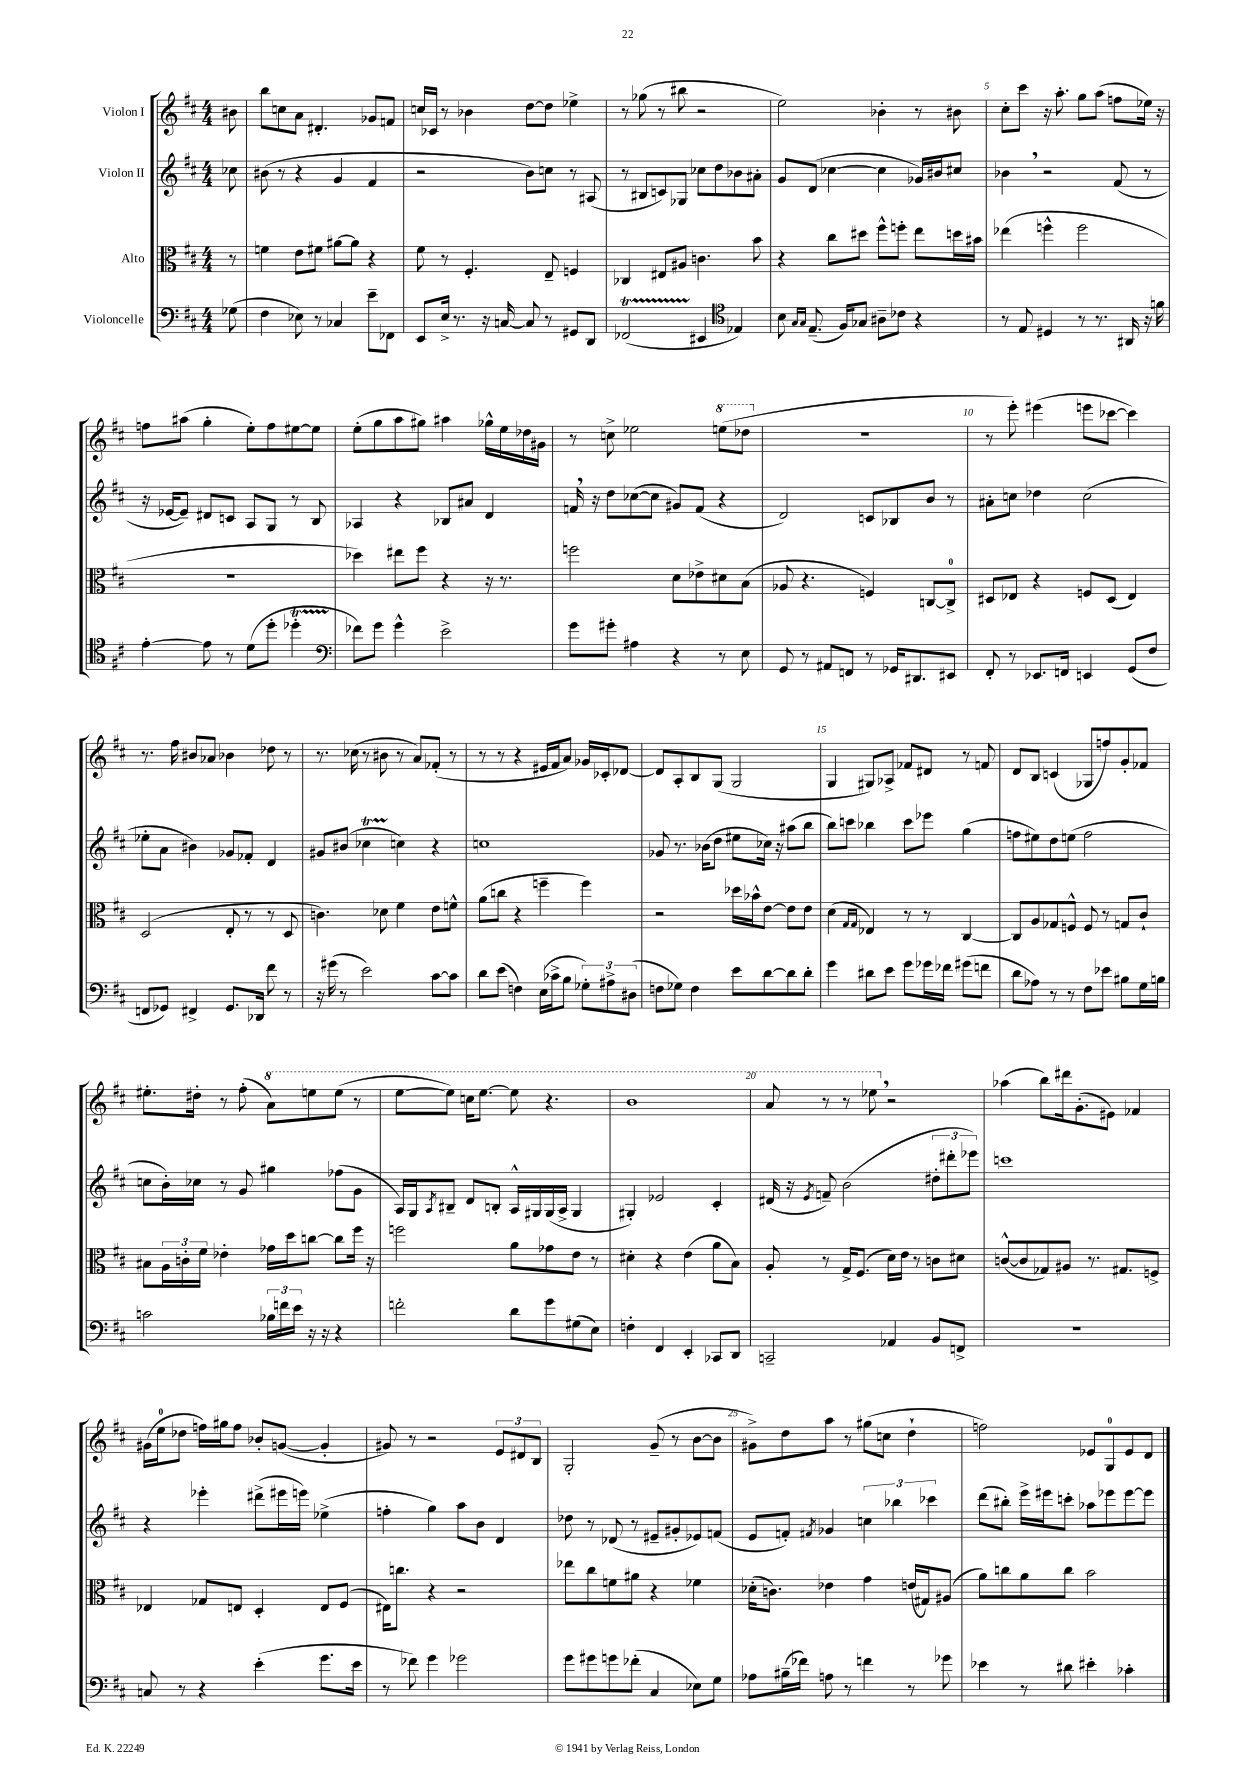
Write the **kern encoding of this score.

**kern	**kern	**kern	**kern
*part4	*part3	*part2	*part1
*staff4	*staff3	*staff2	*staff1
*I"Violoncelle	*I"Alto	*I"Violon II	*I"Violon I
*clefF4	*clefC3	*clefG2	*clefG2
*k[f#c#]	*k[f#c#]	*k[f#c#]	*k[f#c#]
*M4/4	*M4/4	*M4/4	*M4/4
=	=	=	=
(8G-X\	8r	8cc-X\	8b#X\
=1	=1	=1	=1
4F#\	4fn\	(8b#X\	8bb\L
.	.	8r	8ccn\
8E-X\)	8e\L	4r	8a\J
8r	8f#X\J	.	4.d#X'/
4C-X/	[8a#X\L	4g/	.
.	8a#\J]	.	.
8e~\L	4r	4f#/	8g-X/L
8FF-X\J	.	.	8fn/J
=2	=2	=2	=2
8EE/L	8f#\	2r	16ccn/LL
.	.	.	16c-X/JJ
16E^/Jk	8r	.	8r
8.r	.	.	.
.	4.F#'/	.	4b-X\
16r	.	.	.
[16Cn/	.	.	.
8C/]	.	8b\L)	[8dd\L
8r	8E~/	8ccn\J	8dd\J]
8GG#X/L	4Fn/	8r	4ee-X^\
8DD/J	.	(8A#X/	.
=3	=3	=3	=3
(2FF-XT/	4C-X/	8r	8r
.	.	8B#X/L	(8gg-X\
.	8E#X/L	8cn/)	8r
.	8A#X/J	8G-X/J	8bb#X\
4EE#X/	4.cn\	8cc-X\L	2r
.	.	8dd\	.
*clefC4	*	*	*
4E-X/)	.	8b-X\	.
.	8b\	8a#X'\J	.
=4	=4	=4	=4
8B\	4r	8g/L	2ee\)
16qqG/LL	.	.	.
16qqG/JJ	.	.	.
(8.E~/	.	(8d/J	.
.	8cc#\L	[4cc-X\	.
16F#/KL)	.	.	.
8G-X/J	8dd#X\J	.	.
8A#X~\L	8ff#^^\L	4cc-\]	4b-X'\
8c-X\J	8ffn'\J	.	.
4r	8ee\L	16g-X/LL)	8r
.	.	16b#X/J	.
.	16ddn\L	8cc#X/J	8b#X\
.	16b#X\JJ	.	.
=5	=5	=5	=5
8r	(4ee-X\	4b-X,\	8cc#'\L
8E/	.	.	8ccc#\J
4D#X/	4ffn^^\	2r	16r
.	.	.	8.aa'\
8r	2ff\	.	8gg\L
8.r	.	.	(8aa\J
.	.	(8f#/	8ffn\L
16AA#X/	.	.	.
16r	.	8r	16ee-X\Jk)
16fn\	.	.	16r
!!LO:LB:g=z
=6	=6	=6	=6
[4e'\	1r	16r	8ffn\L
.	.	[16e-X/KL	.
.	.	8e-~/J])	(8aa#X\J
8e\]	.	8d#X/L	4gg'\
8r	.	8cn/J	.
(8d\L	.	8A/L	8ee'\L)
8dd'\J	.	8G/J	8ff\
4dd-XT'\	.	8r	[8ee#X\
.	.	8B/	8ee#\J]
=7	=7	=7	=7
*clefF4	*	*	*
8f-X\L)	4dd-X\)	4A-X/	(8ee'\L
8g\J	.	.	8gg\
4g^^\	8ee#X\L	4r	8aa\
.	8ff#\J	.	8gg#X\J)
2e^\	4r	8B-X/L	4aa#X\
.	.	8a#X/J	.
.	16r	4d/	16gg-X^^\LL
.	8.r	.	16ee\
.	.	.	16dd-X\
.	.	.	16g#X\JJ
=8	=8	=8	=8
8g\L	2ffn\	16fn,/	8r
.	.	16r	.
8g#X'\J	.	8dd\L	8ccn^\
4A#X\	.	([8cc-X\	2ee-X\
.	.	8cc-\J]	.
4r	8d\L	8g#X/L)	.
.	8e-X^\	(8f/J	.
*	*	*	*8va
8r	8d#X\	4r	(8eeen\L
8E\	(8B\J	.	8ddd-X\J
=9	=9	=9	=9
*	*	*	*X8va
8GG/	8A-X/	2d/)	1r
8r	4.r	.	.
8AA#X/L	.	.	.
8FFn/J	.	.	.
8r	4Fn/)	8cn/L	.
16GG-X/KL	.	8B-X/	.
8.DD#X/	.	.	.
.	[8Cn/L	8b/J	.
8EE#X/J	8C^/J]	8r	.
=10	=10	=10	=10
8FF#'/	8D#X/L	8a#X'\L	8r
8r	8E-X/J	8ccn\J	8eee'\)
8.EE-X/L	4r	4dd-X\	(4eee#X\
16FFn/Jk	.	.	.
4EEn/	8Fn/L	(2cc\	8eeen\L
.	(8D#/J	.	[8ccc-X\J
(8GG/L	4E-/)	.	4ccc-\])
8F#/J	.	.	.
!!LO:LB:g=z
=11	=11	=11	=11
8FFn/L	(2D/	8ee-X'\L	8.r
8GG-X/J)	.	8a\J	.
.	.	.	16ff#\
4FF#X^/	.	4b#X\)	8b#X/L
.	.	.	8a-X/J
8.GG-/L	8E'/	8g-X/L	4b-X\
.	8r	8f-X'/J	.
16DD-X/Jk	.	.	.
8f#\	8r	4d/	8dd-X\
8r	8D/	.	8r
=12	=12	=12	=12
16r	4.cn\)	8g#X/L	8.r
(16g#X\	.	.	.
8r	.	(8b#X/J	.
.	.	.	(16cc-X\
2e\)	.	4cc-XT\	8r
.	8d-X\	.	8b#X\
.	4f#\	4ccn\)	8r
.	.	.	8a/L)
[8c#\L	8e\L	4r	(8f-X'/J
8c#\J]	8fn^^\J	.	8r
=13	=13	=13	=13
8d\L	(8a\L	1ccn	8r
(8e\J	8ccn\J	.	8r
4Fn\)	4r	.	4r
(16E\LL	4ffn~\	.	16e#X/LL
16c-X^\J	.	.	16f#/J
8B\J	.	.	8a/J)
12G-X'\L)	4ff\)	.	16g-X/LL
.	.	.	16c-X'/J
12A#X^\	.	.	.
.	.	.	[8d-X/J
(12D#X\J	.	.	.
=14	=14	=14	=14
8Fn\L	2r	8g-X/	8d-/L]
8G-X\J)	.	8.r	8A'/
4F\	.	.	8B/
.	.	(16b-X\KL	.
.	.	8dd\J	(8G/J
8e\L	16dd-X\LL	8ee#X\L	2G/
.	16b-X^^\J	.	.
[8d\	[8e\J	16cc-X\Jk)	.
.	.	16r	.
8d\]	8e\L]	(8aa#X\L	.
8d'\J	8e\J	8bb\J	.
=15	=15	=15	=15
4g\	(4d\	8bb\L)	4G/
.	.	8cccn\J	.
.	16qqG/LL	.	.
.	16qqG/JJ	.	.
8d#X\L	4E-X/)	4bb-X\	8G#X/L)
8e\J	.	.	8A-X^/J
8g\L	8r	8ccc\L	8f-X/L
16g-X\L	8r	8eee-X\J	8d#X/J
16f-X\JJ	.	.	.
(8g#X\L	[4C#/	(4gg\	8r
8fn\J	.	.	8fn/
=16	=16	=16	=16
8d\L	8C#/L]	8ffn\L	8d/L
8A-X\J)	8A/	8ee#X\)	8B/J
8r	8G-X/	8dd\	(4cn/
8r	8Fn^^/J	(8een\J	.
8F#\L	8F/	2ff\	8G-X/L
8e-X\J	8r	.	8ffn/)
8B#X\L	8Gn/L	.	8g'/
16G\L	8c#`/J	.	8f-X/J
16Bn\JJ	.	.	.
!!LO:LB:g=z
=17	=17	=17	=17
2cn\	8B#X\L	8ccn\L	8.ee#X'\L
.	24A\L	16b'\L)	.
.	24cn'\	.	.
.	.	16cc-X\JJ	16dd#X'\Jk
.	24f#\JJ	.	.
.	4e-X'\	8r	8r
.	.	8g/	(8ff#'\
*	*	*	*8va
24B-X\LL	16g-X\LL	4gg#X\	8aa\L)
24fn\	.	.	.
.	16dd\J	.	.
24e\JJ	.	.	.
16r	[8ccn\J	.	8eeen\
16r	.	.	.
4r	8cc\L]	(8ff-X\L	(8eee\J
.	16ff#\Jk	8g\J	8r
.	16r	.	.
=18	=18	=18	=18
2fn'\	2ffn\	16A/LL)	[8eee\L
.	.	16G/J	.
.	.	8qA/	.
.	.	8B#X~/J	8eee\J])
.	.	8d/L	16cccn\KL
.	.	.	[8.eee\J
.	.	8Bn'/J	.
8d\L	8a\L	16A^^/LL	8eee\]
.	.	16G#X/	.
8g\	8g-X\	(16G#/	4.r
.	.	16A^/JJ	.
(8G#X\	8e\J	4G#/	.
8E\J)	8r	.	.
=19	=19	=19	=19
4Fn'\	4d#X'\	4G#X'/)	1bb
4FF#/	4r	2e-X/	.
4EE'/	(4e\	.	.
8CC-X/L	8a\L	4c#'/	.
8DD/J	8B\J)	.	.
=20	=20	=20	=20
2CCn~/	8A'/	(16d#X/	8aa/
.	.	16r	.
.	.	8qe/	.
.	8r	8fn~/)	8r
.	16G^/KL	(2b\	8r
.	(8.F#/J	.	.
.	.	.	8eee-X,\
*	*	*	*X8va
4AA-X/	16d\LL)	.	2r
.	16e\JJ	.	.
.	8r	.	.
8BB/L	8cn\L	12dd#X'\L	.
.	.	12ddd#X'\	.
8FFn^/J	8d#X\J	.	.
.	.	12eee-X\J)	.
=21	=21	=21	=21
1r	([8cn^^/L	1cccn	(4aa-X\
.	8c/]	.	.
.	8G-X/)	.	8bb\L)
.	8A#X/J	.	16ddd#X\k
.	.	.	(8.g'\
.	8.r	.	.
.	.	.	8e#X\J)
.	8.G#X/L	.	.
.	.	.	4f-X/
.	8Fn^/J	.	.
!!LO:LB:g=z
=22	=22	=22	=22
8Cn/	4E-X/	4r	(16g#X\LL
.	.	.	16ee\J
8r	.	.	8dd-X\J
4r	8G-X/L	4eee-X'\	16ffn\LL)
.	.	.	16gg#X\J
.	8En/J	.	8ff\J
(4e'\	4D'/	(8ddd#X^\L	8b-X'/L
.	.	16eee#X\L	([8gn/J
.	.	16eeen\JJ)	.
8.g\L	8E/L	(4ee-X^\	4g'/]
.	(8F#/J	.	.
16e\Jk	.	.	.
=23	=23	=23	=23
8r	16E#X\KL)	4ffn'\	8g#X/)
.	8.ccn\J	.	.
8f-X\)	.	.	8r
4g\	4r	4gg\)	2r
2g-X\	2r	8aa\L	.
.	.	8b\J	.
.	.	4d/	12e/L
.	.	.	12d#X/
.	.	.	12B/J
=24	=24	=24	=24
8g\L	8ee-X\L	8dd-X\	2G'/
8g#X\	8cc#\	8r	.
8gn\	8fn\	(8d-X/	.
(8f-X'\J	8a#X\J	8r	.
4C#/	4r	8e#X~/L	(8g~/
.	.	8g#X'/	8r
8E-X\L)	4f-X\	8e-X/)	[8b\L
8G\J	.	(8fn/J	8b\J]
=25	=25	=25	=25
8A-X\L	(16d-X'\KL	8e/L	8g#X^\L)
.	8.cn\J)	.	.
(16B#X~\L	.	8fn'/J)	8dd\
16f-X\JJ)	.	.	.
.	.	8qf#X/	.
8An\	4e-X\	4g-X/	8aa\J
8r	.	.	8r
4fn\	4g\	6ccn\	(8gg#X\L
.	.	.	8ccn\J
.	.	6bb-X\	.
8r	(16en/LL	.	4dd`\
.	16G#X/J)	.	.
.	.	6ccc-X\	.
8g-X\	(8A#X/J	.	.
=26	=26	=26	=26
4e-X\	8a\L)	(8ddd\L	2ffn\)
.	8ccn\	8bb#X'\J)	.
8r	8a\	16eee^\LL	.
.	.	16eee#X\J	.
8d#X\	8cc\J	8cccn'\J	.
4e#X'\	2b\	8aa-X\L	8e-X/L
.	.	8eee-X\	8G/
4c-X'\	.	[8eee-\	8e-/
.	.	8eee-\J]	8d/J
==	==	==	==
*-	*-	*-	*-
